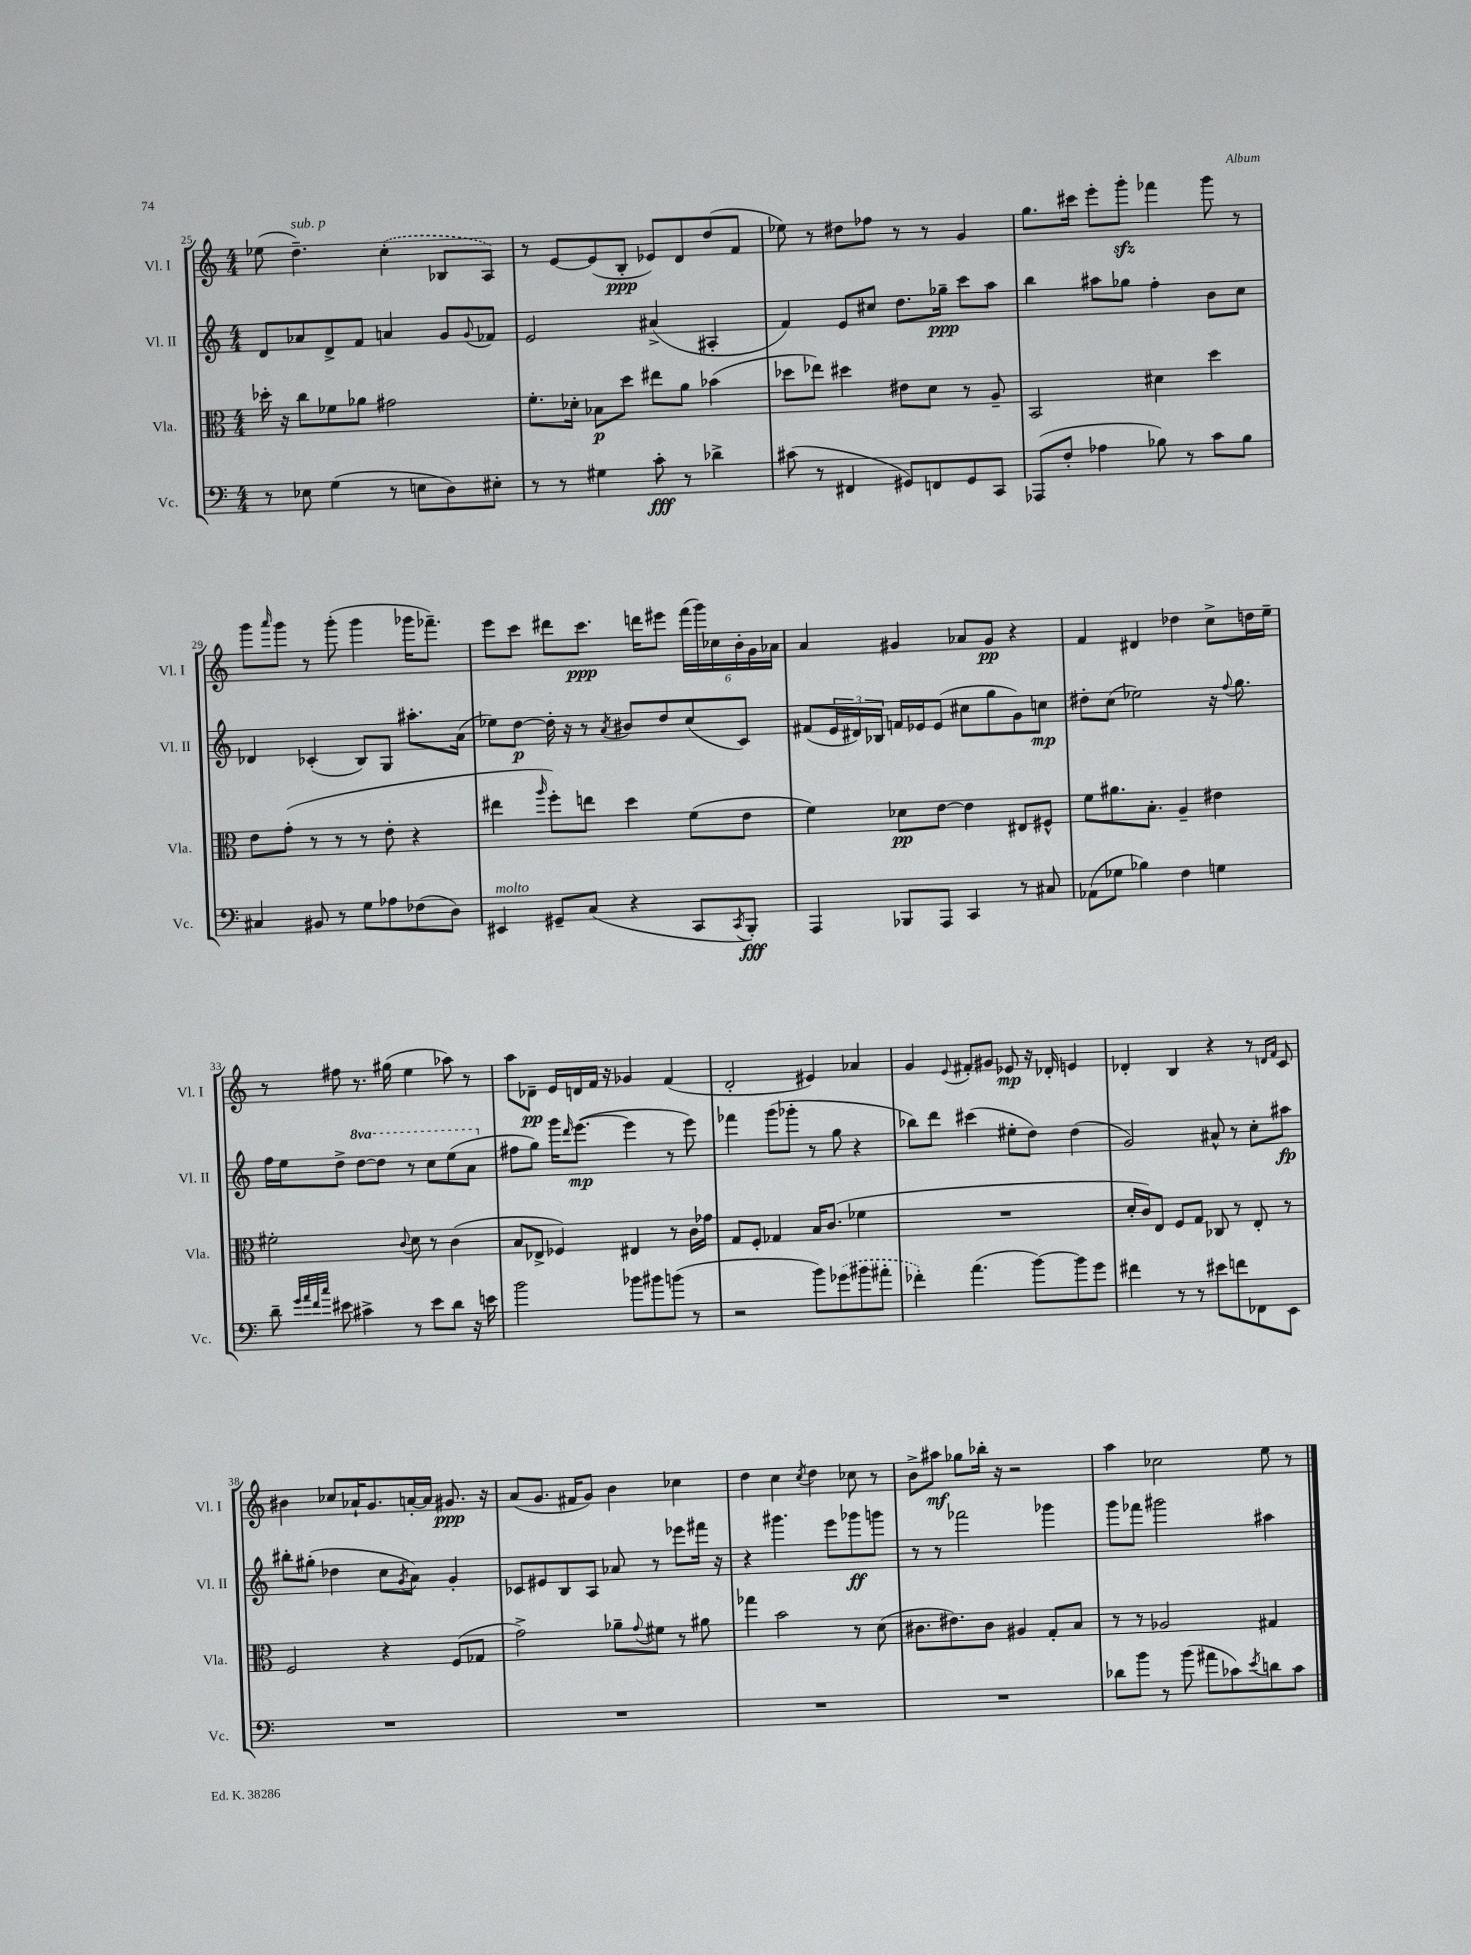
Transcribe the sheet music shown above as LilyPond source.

<<
\new StaffGroup <<
\new Staff = "s0" \with { instrumentName = "Vl. I" shortInstrumentName = "Vl. I" } {
    \clef treble \key c \major \numericTimeSignature \time 4/4
    ees''8( d''4.--^\markup { \italic "sub. p" }) \once \slurDashed c''4-.( bes8 a8) |
    r8 e'8~ e'8( b8-.\ppp ees'8) d'8 d''8( f'8 |
    ees''8) r8 dis''8 fes''8 r8 r8 g'4 |
    g''8. cis'''16 e'''8-. g'''8-.\sfz fes'''4 g'''8 r8 |
    g'''8 \grace { a'''16 } g'''8 r8 g'''8-.( g'''4 ges'''16 fes'''8.--) |
    e'''8 c'''8 dis'''8 c'''8.\ppp d'''16 eis'''8 \tuplet 6/4 { f'''16( g'''16) ces''16 b'16-. g'16 aes'16 } |
    a'4 gis'4 aes'8 gis'8\pp r4 |
    f'4 dis'4 des''4 c''8-> d''16 e''16-- |
    r8 fis''8 r8. gis''16( e''4 aes''8) r8 |
    a''8 des'8--\pp e'16 d'16 f'16 r16 ges'4 f'4( |
    d'2-. eis'4) aes'4 |
    g'4 \appoggiatura { e'8 } fis'8-. gis'8 ees'8\mp r16 des'16-. e'4 |
    des'4-. b4 r4 r8 \grace { d'16 f'16 } c'8 |
    bis'4 ces''8 aes'16-! g'8. a'16~-. a'16 gis'8.\ppp r16 |
    a'8( g'8. fis'16 g'8) b'4 ces''4 |
    d''4 c''4 \acciaccatura { c''8 } d''4 ces''8 r8 |
    b'8-> ais''8\mf ges''8 bes''16-. r16 r2 |
    a''4 ces''2 e''8 r8 \bar "|." |
}
\new Staff = "s1" \with { instrumentName = "Vl. II" shortInstrumentName = "Vl. II" } {
    \clef treble \key c \major \numericTimeSignature \time 4/4 \set Staff.ottavationMarkups = #ottavation-simple-ordinals
    d'8 aes'8 d'8-> f'8 a'4 g'8 \appoggiatura { g'8 } fes'8 |
    e'2 ais'4->( ais4-. |
    f'4) e'8 cis''8 d''8. ges''16--\ppp c'''8 a''8 |
    b''4 ais''8 ges''8 f''4-. b'8 c''8 |
    des'4 ces'4-.( b8) g8 ais''8.-. a'16( |
    ees''8) d''8~\p d''16-. r16 r8 \acciaccatura { a'8 } bis'8 d''8 c''8( c'8) |
    fis'8( \tuplet 3/2 { e'16 dis'16) bes16 } f'16 ees'16 ees'8( cis''8 g''8 g'8) c''8\mp |
    dis''8-. c''8( ees''2) r16 \appoggiatura { f''8 } g''8. |
    f''16 e''16 d''8-> \ottava #1 d'''8~ d'''8 r8 c'''8 e'''8( a''8 \ottava #0 |
    fis''8 g''8) g'''16 \grace { d'''16 } e'''8.~\mp( e'''4 r8 e'''8) |
    fes'''4 g'''8( ges'''8-. r8 g''8 r4 |
    bes''8) d'''8 cis'''4( eis''8-. d''8) d''4( |
    g'2) ais'8-^ r8 c''8-. ais''8\fp |
    bis''8-. gis''8-.( des''4 c''8 \acciaccatura { g'8 } a'8) g'4-. |
    ces'8 eis'8 b8 a8 aes'8 r8 ees'''8 fis'''16 r16 |
    r4 gis'''4. e'''8 ges'''8\ff g'''8 |
    r8 r8 fes'''2 ges'''4 |
    g'''8 fes'''8 gis'''2 ais''4 \bar "|." |
}
\new Staff = "s2" \with { instrumentName = "Vla." shortInstrumentName = "Vla." } {
    \clef alto \key c \major \numericTimeSignature \time 4/4
    des''16-. r16 c''8 fes'8 aes'8 gis'2 |
    f'8.-. des'16-. bes8\p d''8 eis''8 a'8 bes'4( |
    des''8 ees''8) dis''4 eis'8 d'8 r8 a8-- |
    b,2 dis'4 d''4 |
    e'8 g'8-.( r8 r8 r8 e'8-. r4 |
    eis''4 \grace { a''16 } f''8-.) e''8 d''4 f'8( e'8 |
    f'4) des'8\pp e'8~ e'4 eis8 fis8-^ |
    f'8 ais'8. b8.-. a4-- eis'4 |
    fis'2-. \appoggiatura { c'8 } d'8 r8 c'4( |
    b8 ees8-> fes4) eis4 r8 c'16 ges'16 |
    g8 f8-. ges4 b16 c'8.( fes'4 |
    R1 |
    d'16-. c'16) e8 f8 g8 ces8 r8 e8-. r8 |
    f2 r4 f8( ges8 |
    g'2->) aes'8-- \appoggiatura { g'8 } fis'8 r8 ais'8 |
    ges''4 b'2 r8 d'8( |
    cis'8. eis'8.) cis'8 ais4 g8-. b8 |
    r8 r8 aes2 gis4 \bar "|." |
}
\new Staff = "s3" \with { instrumentName = "Vc." shortInstrumentName = "Vc." } {
    \clef bass \key c \major \numericTimeSignature \time 4/4
    r8 ees8 g4( r8 e8 d8) eis8-. |
    r8 r8 gis4 c'8-.\fff r8 des'4-> |
    cis'8( r8 fis,4 gis,8) f,8 gis,8 c,8 |
    aes,,8( f8-. aes4 bes8) r8 c'8 bes8 |
    cis4 bis,8 r8 g8 aes8 fes8( d8) |
    eis,4^\markup { \italic "molto" } gis,8-- c8( r4 c,8 \acciaccatura { c,8 } b,,8-.\fff) |
    a,,4 bes,,8 a,,8 c,4 r8 cis8 |
    aes,8( ges8 bes4) f4 g4 |
    d'8-- \grace { g'32 a'32 f'32 c''32 } eis'8 cis'4-> r8 eis'8 d'8 r16 e'16 |
    b'2 bes'8 bis'8 b'8( r8 |
    r2 b'8) \once \slurDashed ges'8( bis'8 ais'8-. |
    fes'4-.) a'4.( b'8~) b'8 g'8 |
    fis'4 r8 r8 eis'8 f'8 fes,8 e,8 |
    R1 |
    R1 |
    R1 |
    R1 |
    des'8 b'8 r8 b'8( ais'8 ces'8) \acciaccatura { e'8 } d'8 ces'8 \bar "|." |
}
>>
>>
\layout { \context { \Score currentBarNumber = #25 } }
